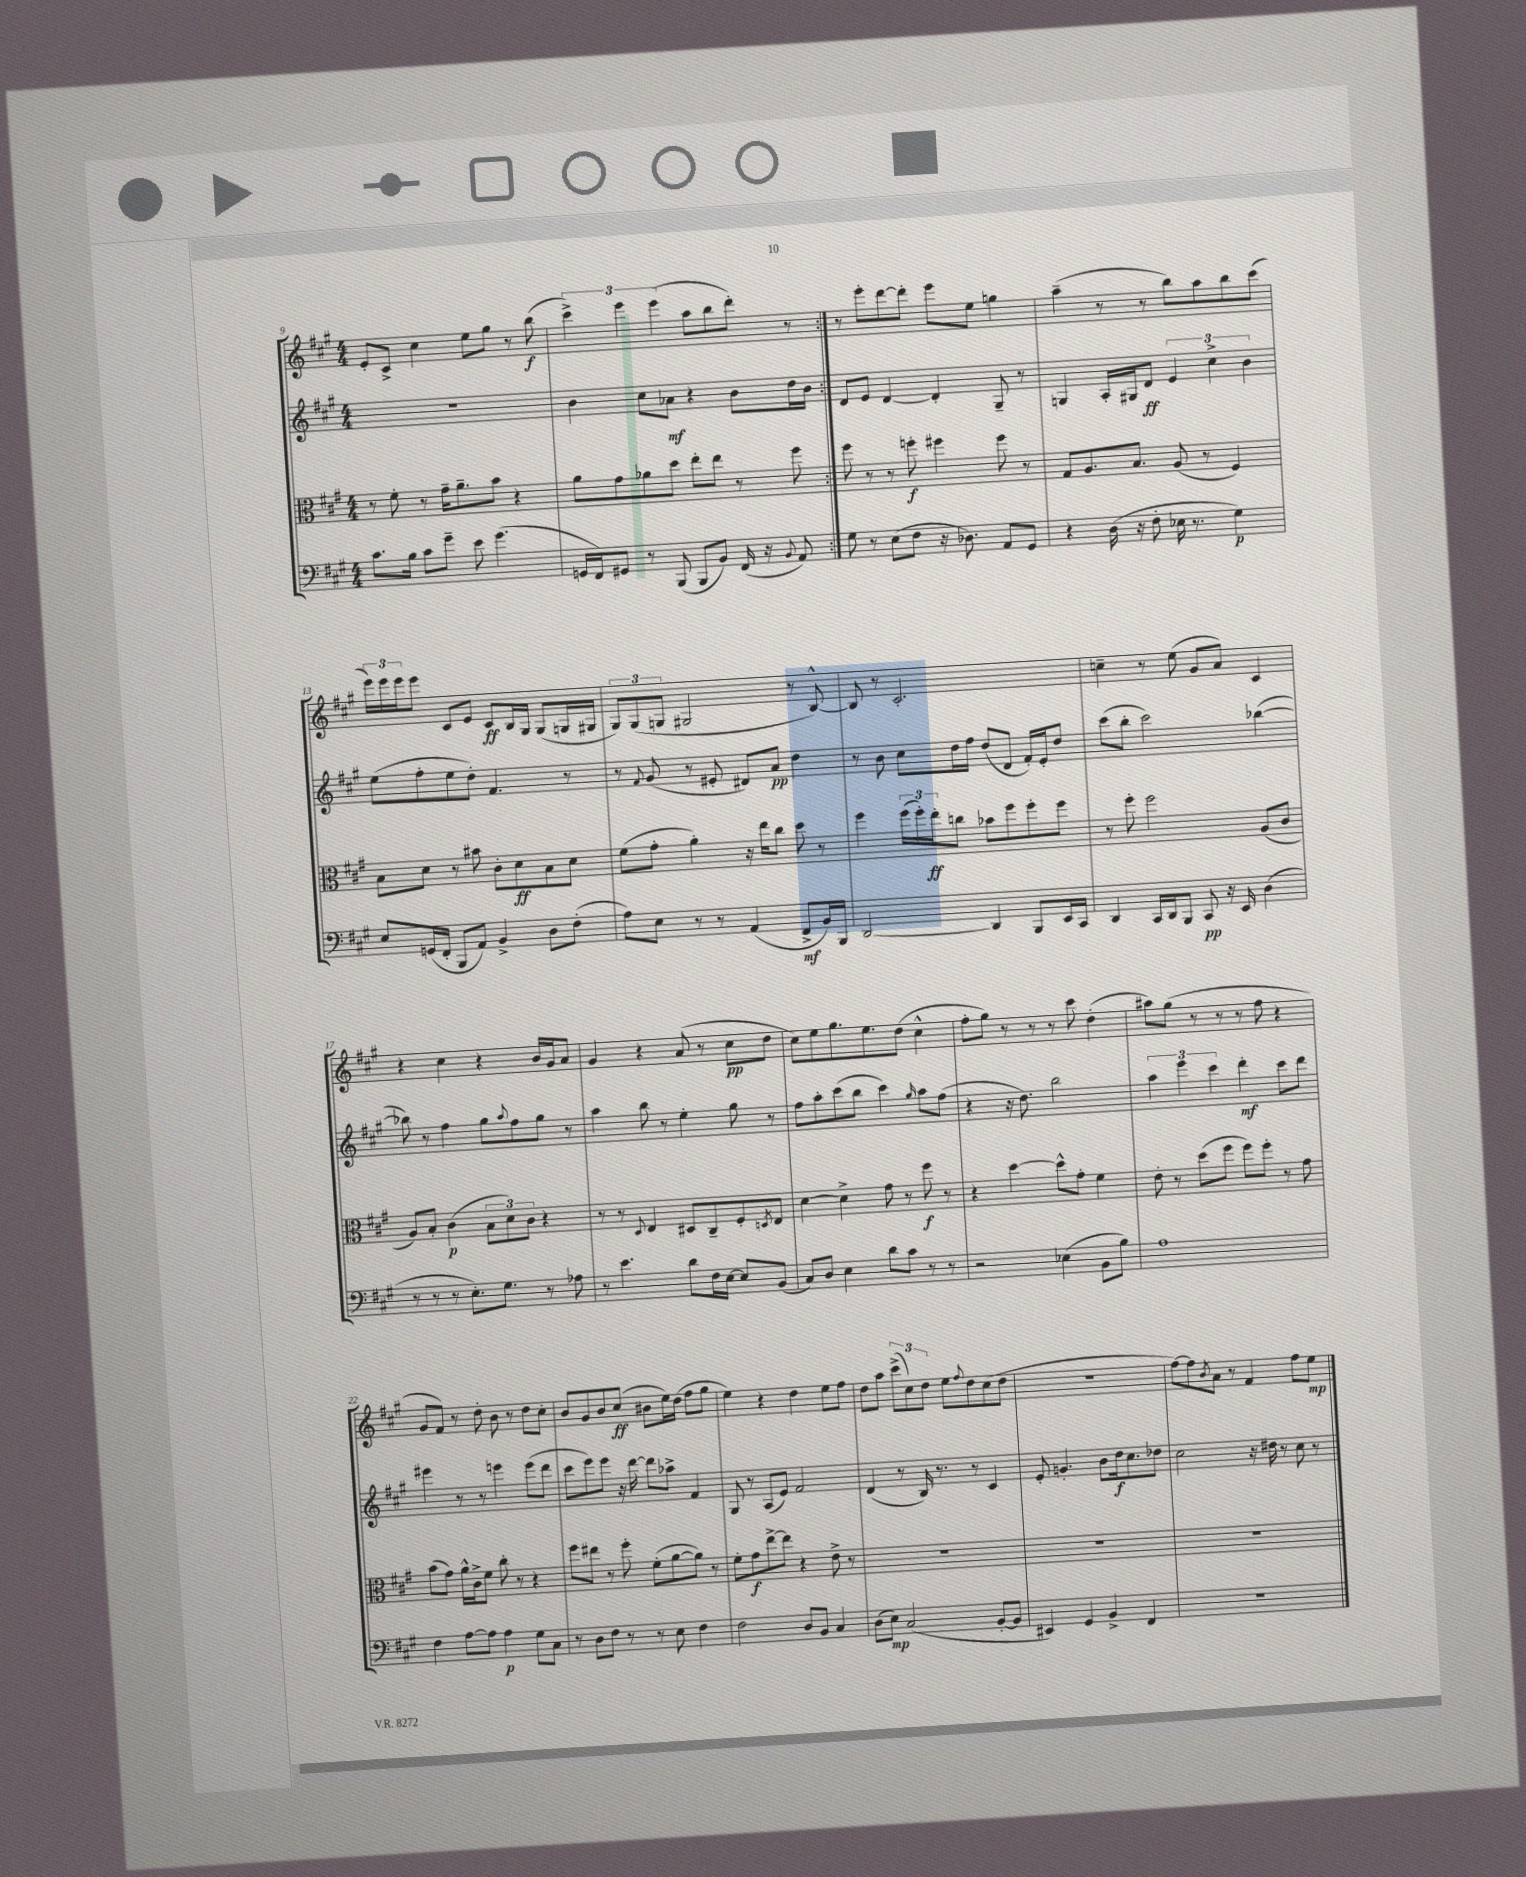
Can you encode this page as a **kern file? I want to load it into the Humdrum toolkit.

**kern	**kern	**kern	**kern
*staff4	*staff3	*staff2	*staff1
*clefF4	*clefC3	*clefG2	*clefG2
*k[f#c#g#]	*k[f#c#g#]	*k[f#c#g#]	*k[f#c#g#]
*M4/4	*M4/4	*M4/4	*M4/4
8.c#\L	8r	1r	8e'/L
.	8f#'\	.	8c#^/J
16B\Jk	.	.	.
8c#\L	8r	.	4cc#\
8g#~\J	16g#~\LK	.	.
.	8.a~\	.	.
8e\	.	.	8ee\L
(4.g#\	8b\J	.	8gg#\J
.	4r	.	8r
.	.	.	(8bb\
=	=	=	=
16GG/LL	8a\L	4b\	6ccc#^\)
16FF#/J)	.	.	.
8GG#/J	8g#\	.	.
.	.	.	6eee\
8r	8a-\	8cc#\L	.
.	.	.	(6eee\
(8BBB/	8dd\J	8a-\J	.
8BBB/L	8ee'\L	4r	8aa\L
8BB/J)	8ee\J	.	8bb\
(16FF#/	8r	8b\L	8ddd'\J)
16r	.	.	.
8qqBB/	.	.	.
8AA/)	8ff#\	16dd\L	8r
.	.	16b\JJ	.
=:|!	=:|!	=:|!	=:|!
8G#\	8ff#\	8d/L	8r
8r	8r	8e/J	8eee'\L
(8E\L	8r	[4d/	[8ddd\
8F#\J	8ff'\	.	8ddd'\]J
16r	4ff#\	4d'/]	8eee\L
8.D-\)	.	.	.
.	.	.	8ee\J
8AA/L	8ff#\	8G#~/	4gg\
8GG#/J	8r	8r	.
=	=	=	=
4r	8G#/L	4G/	(4aa~\
.	8.A/	.	.
(16D\	.	16A'/LL	8r
16r	8.B/J	16G#/J	.
8F#'\	.	8d/J	8r
16E-\	(8A/	6e/	8bb\L)
8.r	.	.	.
.	8r	.	8aa\
.	.	6cc#^\	.
4G#\)	4F#/)	.	8bb\
.	.	6b\	.
.	.	.	(8ccc#\J
=	=	=	=
8E/L	8B\L	(8ee\L	24eee\LL)
.	.	.	24eee\
.	.	.	24eee\J
(16GG/L	8d\J	8ff#'\	8eee\J
16FF#'/JJ	.	.	.
8BBB/L	8r	8ee\	8c#/L
8AA/J)	8b#\	8dd'\J)	8e/J
4BB^/	8c#'\L	4.f#/	8c#/L
.	8d\	.	16B/L
.	.	.	16G#/JJ
8D\L	8B\	.	(8G#/L
(8F#'\J	8d\J	8r	16G/L
.	.	.	16G#/JJ
=	=	=	=
8A\L)	(8f#\L	8r	12G#/L)
.	.	.	(12G#/
.	.	8qqf#/	.
8E\J	8g#'\J	(8g#/	.
.	.	.	12G/J
8r	4a'\)	8r	2G#/
8r	.	8e#'/	.
(4AA/	16r	8d#/L)	.
.	16ee\LK	.	.
.	8cc#\J	8a/J	.
8FF#^/L	8dd\	4dd\	8r
16BB/L)	8r	.	[8B^^/)
16BBB/JJ	.	.	.
=	=	=	=
[2DD/	4ff#\	8r	8B/]
.	.	8b\	8r
.	(24ff#\LL	8cc#\L	2.c#'/
.	24ff#'\)	.	.
.	24ee'\J	.	.
.	8cc\J	16dd\L	.
.	.	16ff#\JJ	.
4DD/]	8b-\L	(8dd/L	.
.	8ff#\	8d/J	.
8BBB/L	8ff#'\	16f#'/LL)	.
.	.	16e'/J	.
16EE/L	8ff#\J	8dd/J	.
16CC#/JJ	.	.	.
=	=	=	=
4DD/	8r	(8ccc#\L	4cc~\
.	8ff#'\	8bb'\J	.
16CC#/LL	2ff#\	2ccc#\)	8r
16DD/J	.	.	.
8BBB/J	.	.	(8ee\
8CC#/	.	.	8g#/L
16r	.	.	8a/J)
16EE/	.	.	.
(4D\	(8A/L	([4bb-\	4c#/
.	8c#/J	.	.
=	=	=	=
8r	8A/L)	8bb-\])	4r
8r	8B'/J	8r	.
8r	(4c#\	4ff#\	4cc#\
8.E'\L)	.	.	.
.	12B\L	8gg#\L	4r
8.G#\J	.	.	.
.	12d\)	.	.
.	.	8qqaa/	.
.	.	8ff#\	.
.	12c#\J	.	.
8r	4r	8gg#\J	16b/LL
.	.	.	16g#/J
8A-\	.	8r	8a/J
=	=	=	=
8r	8r	4aa\	4g#/
4.e\	8r	.	.
.	8qqD/	.	.
.	4E/	8bb\	4r
.	.	8r	.
8d\L	8D#/L	4ee'\	(8a/
16F#\L	8C#~/	.	8r
[16E\JJ	.	.	.
8E/]L	8F#'/	8gg#\	8cc#\L
.	8qD/	.	.
(8BB/J	8E/J	8r	8dd\J
=	=	=	=
8C#/L)	[4d\	8ff#\L	8cc#\L)
8D/J	.	8aa'\	8ee\
4E\	4d^\]	(8ccc#\	8.gg#\
.	.	8bb\J	.
.	.	.	8.ee\
8d\L	8g#\	4ccc#\)	.
8c#\J	8r	.	(8dd\J
.	.	16qqgg#/	.
8r	8ff#\	8aa\L	4cc#^^\
8r	8r	(8ff#\J	.
=	=	=	=
2r	4r	4r	8ff#'\L
.	.	.	8gg#\J)
.	[4dd\	16r	8r
.	.	8.dd\)	.
.	.	.	8r
(4E-\	8dd^^\]L	2bb\	8r
.	8g#'\J	.	8ccc#\
8BB\L	4f#\	.	(4dd'\
8B\J)	.	.	.
=	=	=	=
1A	8e'\	6aa\	8aa#\L)
.	8r	.	(8gg#\J
.	.	6eee\	.
.	(8dd\L	.	8r
.	.	6ccc#\	.
.	8ff#\J	.	8r
.	8ff#\L)	4ddd'\	8r
.	8ff#'\J	.	8ff#\
.	8r	8ccc#\L	4r
.	8g#\	8ddd\J	.
=	=	=	=
4F#\	(8b\L	4eee#\	8g#/L
.	8g#\J)	.	8f#/J)
[8A\L	16a^^\LL	8r	8r
.	16c#^\J	.	.
8A\]J	8f#\J	8r	8dd'\
4A\	8cc#'\	4eee\	8b\
.	8r	.	8r
8G#\L	4r	(8eee\L	8dd\L
8C#\J	.	8ddd\J	8cc#'\J
=	=	=	=
8r	8ff#\L	8ccc#\L	8b/L
8D\L	8ee#\J	8eee\)	8g#/
8F#\J	8r	8eee\J	8b/
8r	8ff#'\	16r	(8cc#/J
.	.	[16ddd\	.
8r	(8f#'\L	8ddd\]L	8b#\L
8E\	[8a\	8aa-^\J	16ee\L)
.	.	.	(16dd\JJ
4F#\	8a\]J)	4f#/	8ff#\L
.	8r	.	8gg#\J
=	=	=	=
2F#\	8f#'\L	8G#/	4ee\)
.	8g#\	8r	.
.	[8ee^\	(8A/L	4r
.	8ee\]J	8e/J)	.
8D/L	4r	2f#/	4dd\
8BB/J	.	.	.
4C#/	8e^\	.	8ee\L
.	8r	.	8ff#\J
=	=	=	=
(8D\L	1r	(4d/	8dd\L
8E\J)	.	.	8aa\J
(2C#/	.	8r	(12ccc#^\L
.	.	.	12cc#\)
.	.	16B/)	.
.	.	.	12dd\J
.	.	8.r	.
.	.	.	8ee\L
.	.	.	8qqff#/
.	.	8r	8dd\
[8BB'/L	.	4c#/	(8cc#\
8BB/]J	.	.	8dd\J
=	=	=	=
4EE#/)	1r	8e'/	1r
.	.	4.g'/	.
4GG#/	.	.	.
4BB^/	.	8b\L	.
.	.	16dd\k	.
.	.	8.cc#\	.
4FF#/	.	.	.
.	.	8dd-\J	.
=	=	=	=
1r	1r	2cc#\	[8ff#\L)
.	.	.	8ff#\]
.	.	.	8qb/
.	.	.	8a\J
.	.	.	8r
.	.	16r	4f#/
.	.	16dd#\	.
.	.	8r	.
.	.	8cc#\	8ff#\L
.	.	8r	8ee\J
==	==	==	==
*-	*-	*-	*-
